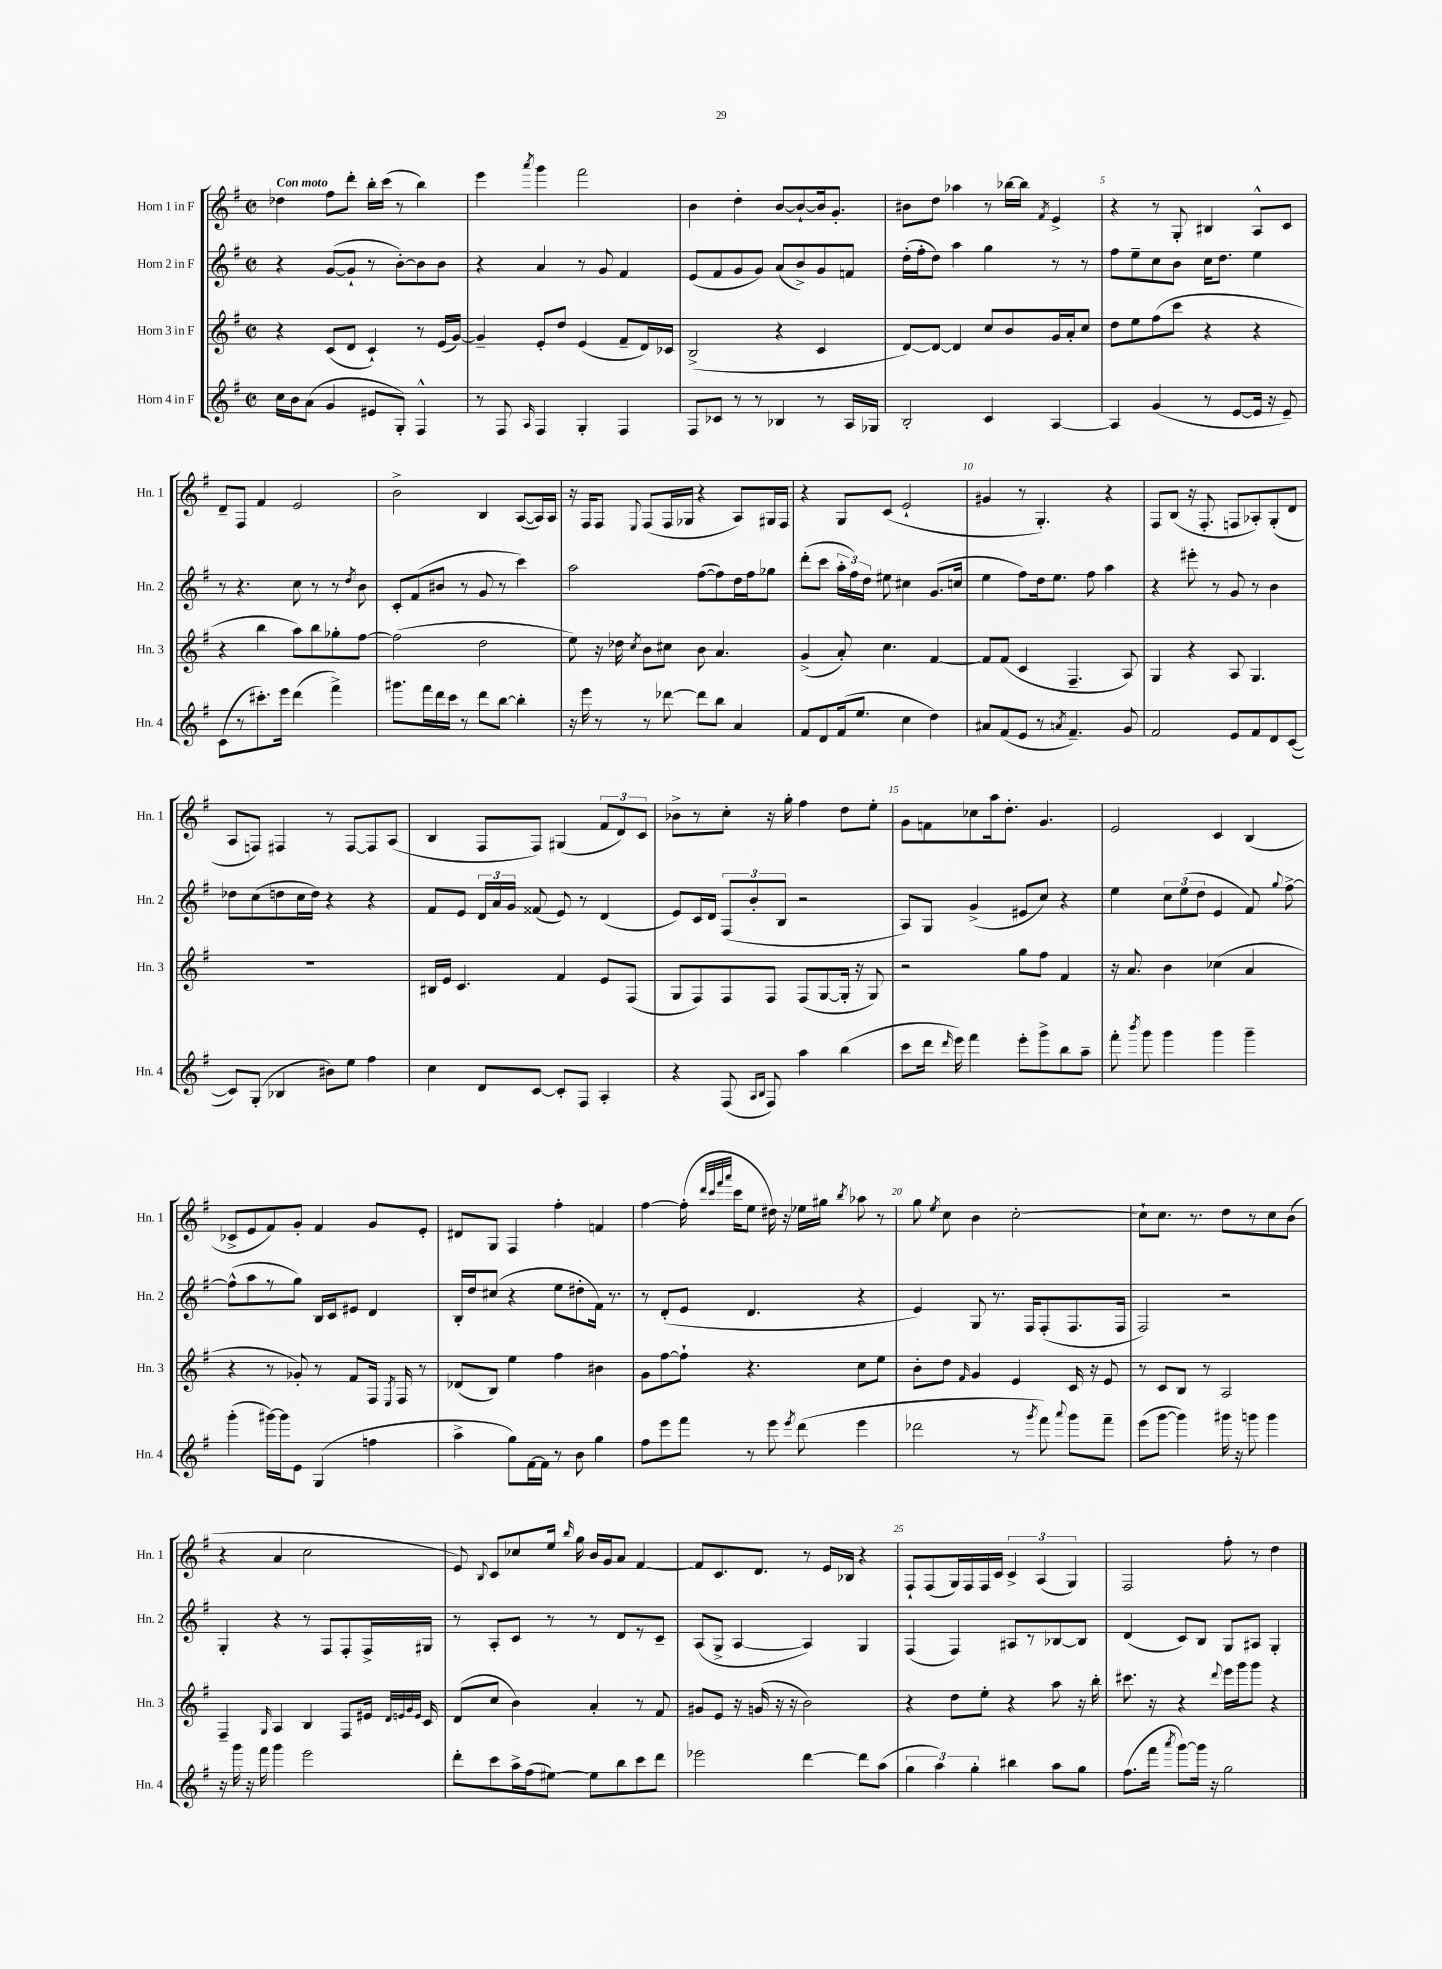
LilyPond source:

<<
\new StaffGroup <<
\new Staff = "s0" \with { instrumentName = "Horn 1 in F" shortInstrumentName = "Hn. 1" } {
    \clef treble \key g \major \defaultTimeSignature \time 2/2 \tempo "Con moto"
    \autoBeamOff des''4 fis''8[ d'''8]-. b''16[-. c'''16]( r8 b''4) |
    e'''4 \acciaccatura { a'''8 } g'''4 fis'''2 |
    b'4 d''4-. b'8[~ b'8~-! b'16 g'8.]-. |
    bis'8[ d''8] aes''4 r8 bes''16[~ bes''16] \acciaccatura { fis'8 } e'4-> |
    r4 r8 g8-. bis4 a8[-^ c'8] |
    d'8[-- fis8] fis'4 e'2 |
    b'2-> b4 a8[~( a16) a16] |
    r16 fis16[ fis8] \appoggiatura { e8 } fis8[( fis16 ges16] r4 a8[) gis16 fis16] |
    r4 g8[ c'8]( e'2-! |
    gis'4 r8 g4.-.) r4 |
    fis8[ b8]( r16 fis8.-. f8[ aes8-.) g8-.( d'8] |
    a8[ f8]) fis4 r8 fis8[~ fis8 a8]( |
    b4 fis8[ fis8]) gis4( \tuplet 3/2 { fis'8[ d'8) c'8] } |
    bes'8[-> r8 c''8]-. r16 g''16-. fis''4 d''8[ e''8]-. |
    g'8[ f'8 ces''8 a''16 d''8.]-. g'4. |
    e'2 c'4 b4( |
    ces'8[-> e'8 fis'8) g'8]-. fis'4 g'8[ e'8]-. |
    dis'8[ g8] fis4 fis''4-. f'4 |
    fis''4~ fis''16-.( \grace { d'''32[ c'''32 fis'''32 a'''32] } c'''16[ e''8] dis''16) r16 ees''16[ gis''16] \acciaccatura { b''8 } aes''8 r8 |
    g''8 \acciaccatura { e''8 } c''8 b'4 c''2~-. |
    c''8[-! c''8.] r8. d''8[ r8 c''8 b'8]( |
    r4 a'4 c''2 |
    e'8) \appoggiatura { b8 } c'8[ ces''8 e''16] \grace { b''16 } g''16 b'16[ g'16 a'8] fis'4~ |
    fis'8[ c'8. d'8.] r8 e'16[ bes16] r4 |
    fis8[-! fis8( g16) fis16 fis16 c'16] \tuplet 3/2 { c'4-> a4( g4) } |
    fis2 fis''8-. r8 d''4 \bar "|." |
}
\new Staff = "s1" \with { instrumentName = "Horn 2 in F" shortInstrumentName = "Hn. 2" } {
    \clef treble \key g \major \defaultTimeSignature \time 2/2
    \autoBeamOff r4 g'8[~( g'8]-! r8 b'8[~-.) b'8 b'8] |
    r4 a'4 r8 g'8 fis'4 |
    e'8[( fis'8 g'8 g'8]) a'8[( b'8->) g'8 f'8] |
    d''16[-.( fis''16-. d''8]) a''4 g''4 r8 r8 |
    fis''8[ e''8-- c''8 b'8] c''16[ d''8.] e''4 |
    r8 r4. c''8 r8 r8 \acciaccatura { d''8 } b'8 |
    c'8[-. fis'8( bis'8] r8 g'8 r8 c'''4) |
    a''2 fis''8[~( fis''8) d''16 fis''16 ges''8] |
    d'''8[-.( c'''8] \tuplet 3/2 { a''16[-. fis''16) d''16] } eis''8 cis''4 g'8.[( c''16] |
    e''4 fis''8[) d''16 e''8.] fis''8 a''4 |
    r4 eis'''8-. r8 g'8 r8 b'4 |
    des''8[ c''8( d''8 c''16 d''16]) r4 r4 |
    fis'8[ e'8] \tuplet 3/2 { d'16[ a'16 g'16] } fisis'8( e'8) r8 d'4( |
    e'8[) c'16 d'16] \tuplet 3/2 { fis8[( b'8-. b8] } r2 |
    a8[) g8] g'4->( eis'8[ c''8]) r4 |
    e''4 \tuplet 3/2 { c''8[ e''8( d''8] } e'4 fis'8) \appoggiatura { g''8 } fis''8~-> |
    fis''8[-^( a''8 r8 g''8]) b16[ c'16 eis'8] d'4 |
    b16[-. d''16 cis''8]( r4 e''8[ dis''8-. fis'16]) r8. |
    r8 d'8[-.( e'8] d'4. r4 |
    e'4) g8 r8. fis16[ fis8-.( fis8. fis16] |
    fis2) r2 |
    g4-. r4 r8 fis8[ fis8-. fis16-> gis16] |
    r8 a8[-. c'8] r8 r8 d'8[ r8 c'8]-- |
    a8[( g8]-> a4~ a4) g4 |
    fis4( fis4) ais8[ r8 bes8~ bes8] |
    d'4( c'8[) b8] g8[ ais8] g4-. \bar "|." |
}
\new Staff = "s2" \with { instrumentName = "Horn 3 in F" shortInstrumentName = "Hn. 3" } {
    \clef treble \key g \major \defaultTimeSignature \time 2/2
    \autoBeamOff r4 c'8[( d'8] c'4-!) r8 e'16[( g'16]~) |
    g'4-- e'8[-. d''8] e'4( fis'8[-- d'16) ces'16] |
    b2->( r4 c'4 |
    d'8[~) d'8]~ d'4 c''8[ b'8 g'16 a'16-. c''8] |
    d''8[ e''8 fis''8( c'''8] r4 r4 |
    r4 b''4 a''8[) b''8 ges''8-. fis''8]~ |
    fis''2( d''2 |
    e''8) r16 des''16 \acciaccatura { c''8 } b'8[ cis''8] b'8 a'4. |
    g'4->( a'8-.) c''4. fis'4~ |
    fis'8[ fis'8]( c'4 fis4.-- a8) |
    g4 r4 a8 g4. |
    R1 |
    bis16[ e'16] c'4. fis'4 e'8[ fis8]( |
    g8[ fis8) fis8 fis8] fis8[( g8~ g16]-. r16 g8) |
    r2 g''8[ fis''8] fis'4 |
    r16 a'8. b'4 ces''4( a'4 |
    r4 r8 ges'8-.) r8 fis'8[ fis16] \acciaccatura { e8 } fis16 r8 |
    des'8[( b8]) e''4 fis''4 bis'4 |
    g'8[ fis''8~ fis''8]-! r4. c''8[ e''8] |
    b'8[-. d''8] \grace { fis'16 } g'4 e'4 c'16 r16 e'8 |
    r8 c'8[ b8] r8 a2 |
    fis4-- \grace { g16 } a4 b4 fis8[ eis'16] \grace { d'32[ e'32 g'32 e'32] } c'16 |
    d'8[( c''8] b'4) a'4-. r8 fis'8 |
    gis'8[ e'8] r16 g'16( r16 r16 b'2) |
    r4 d''8[ e''8]-. r4 a''8 r16 b''16-. |
    cis'''8. r16 r4 \appoggiatura { d'''8 } e'''16[ g'''16 g'''8] r4 \bar "|." |
}
\new Staff = "s3" \with { instrumentName = "Horn 4 in F" shortInstrumentName = "Hn. 4" } {
    \clef treble \key g \major \defaultTimeSignature \time 2/2
    \autoBeamOff c''16[ b'16 a'8]( g'4 eis'8[ g8]-.) fis4-^ |
    r8 fis8 \grace { a16 } fis4 g4-. fis4 |
    fis8[ ces'8] r8 r8 bes4 r8 a16[ ges16] |
    b2-. c'4 a4~ |
    a4 g'4( r8 e'8[~ e'16] r16 e'8--) |
    c'8[( r8 cis'''8.-.) e'''16] d'''4( fis'''4->) |
    gis'''8.[ fis'''16 d'''16 c'''16] r8 d'''8[ b''8]~ b''4-. |
    r16 e'''16 r8 r8 des'''8~ des'''8[ b''8] a'4 |
    fis'8[ d'8 fis'16( e''8.] c''4 d''4) |
    ais'8[ fis'8( e'8] r8 \acciaccatura { a'8 } fis'4.--) g'8 |
    fis'2 e'8[ fis'8 d'8 c'8]~( |
    c'8[) g8]-.( bes4 bis'8[) e''8] fis''4 |
    c''4 d'8[ c'8]~ c'8[-. fis8] a4-. |
    r4 fis8( \grace { a16[ b16] } fis8) a''4 b''4( |
    c'''8[ d'''16] \grace { d'''16 } e'''16) fis'''4 e'''8[-. g'''8-> b''8 a''8]-- |
    fis'''8-. \acciaccatura { b'''8 } g'''8 g'''4 g'''4 g'''4-- |
    g'''4-.( gis'''16[~) gis'''16 e'8] g4( f''4 |
    a''4-> g''8[) fis'16~ fis'16] r8 b'8 g''4 |
    fis''8[ e'''8 fis'''8] r8 e'''8 \acciaccatura { e'''8 } d'''8( e'''4 |
    des'''2 r8 \acciaccatura { g'''8 } fis'''8) \appoggiatura { a'''8 } g'''8[ fis'''8]-- |
    e'''8[( g'''8]~ g'''4) gis'''16 r16 g'''8 g'''4 |
    r16 g'''16 r16 fis'''16 g'''4 e'''2 |
    d'''8[-. c'''8 a''16-> fis''16( eis''8]~) eis''8[ b''8 c'''8 d'''8] |
    ees'''2 d'''4~ d'''8[ a''8]( |
    \tuplet 3/2 { g''4 a''4) g''4-. } bis''4 a''8[ g''8] |
    fis''8.[( fis'''16] \acciaccatura { a'''8 } g'''8[~) g'''16] r16 g''2 \bar "|." |
}
>>
>>
\layout { \context { \Score \override BarNumber.break-visibility = ##(#f #t #t) barNumberVisibility = #(every-nth-bar-number-visible 5) } }
